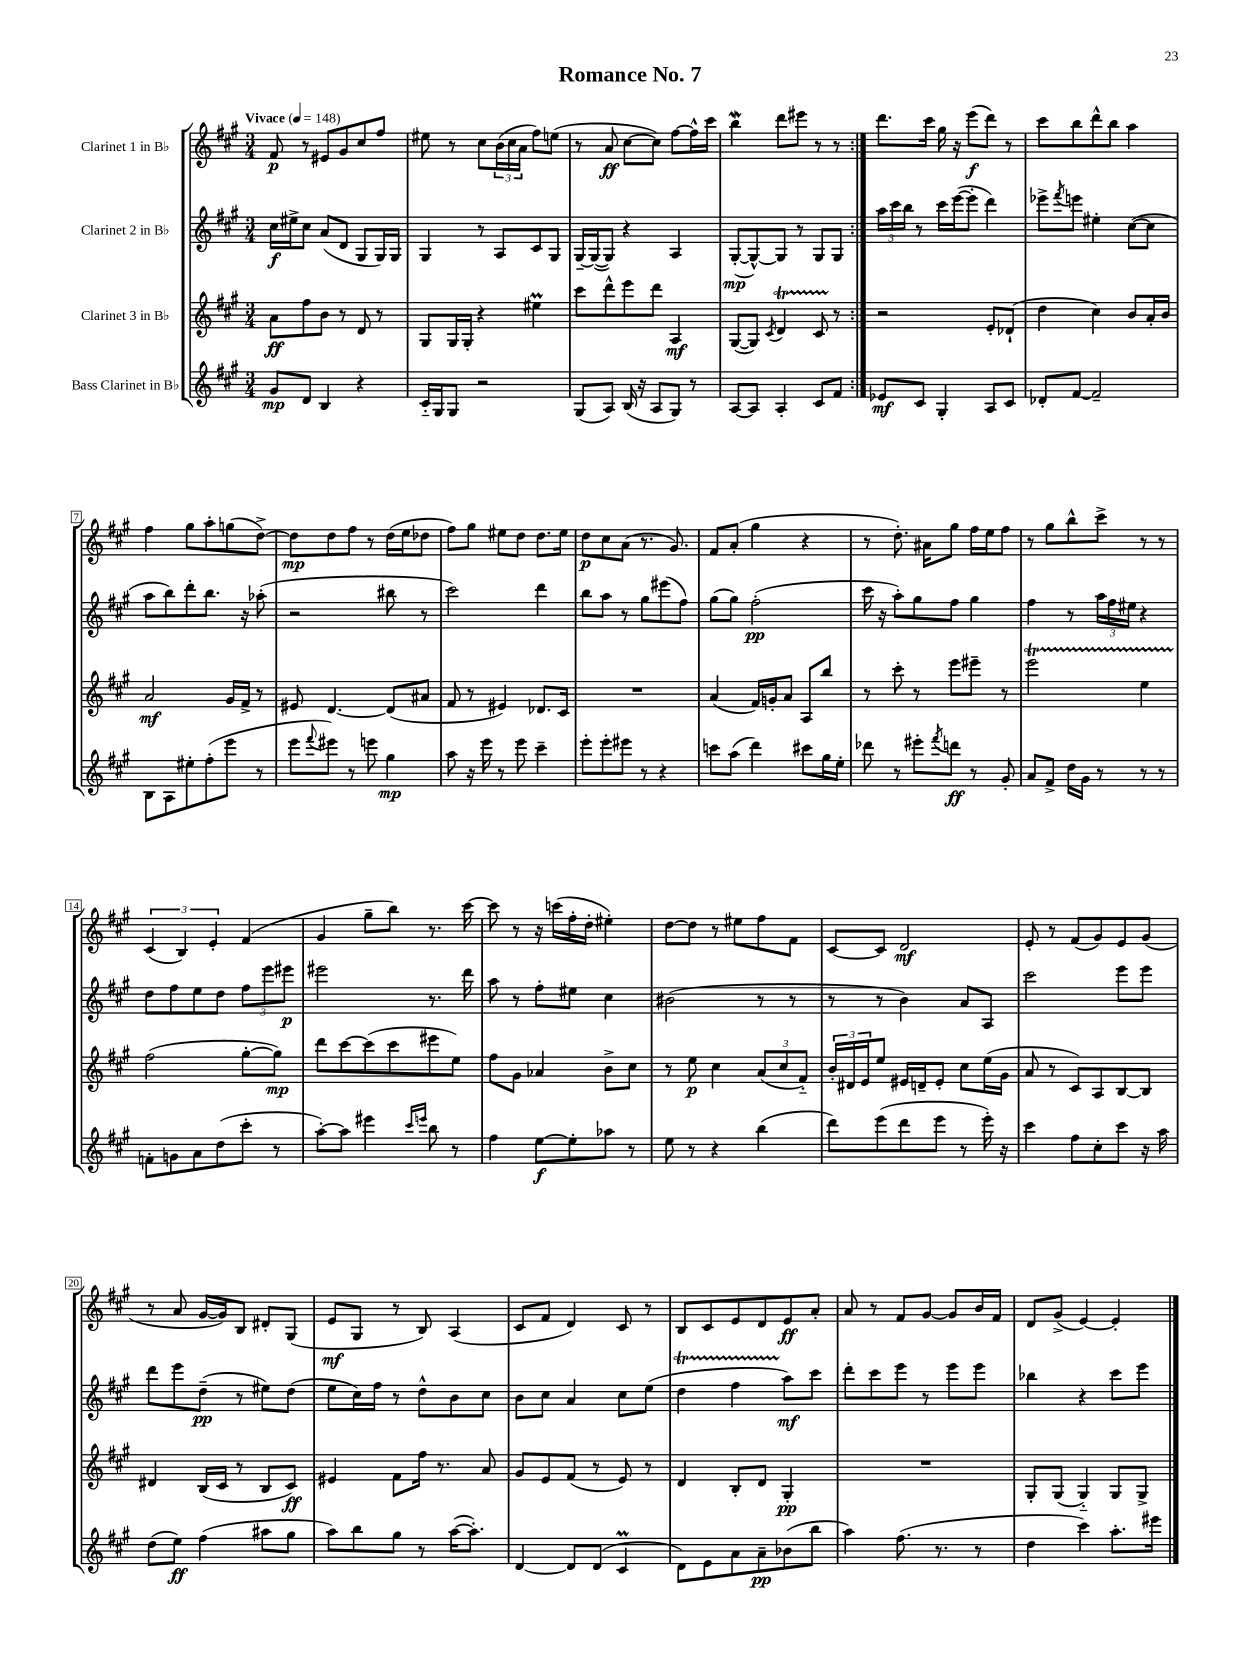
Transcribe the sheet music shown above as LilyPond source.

\header { title = "Romance No. 7" }
<<
\new StaffGroup <<
\new Staff = "s0" \with { instrumentName = "Clarinet 1 in Bb" } {
    \clef treble \key a \major \numericTimeSignature \time 3/4 \tempo "Vivace" 4 = 148
    \repeat volta 2 { fis'8\p r8 eis'8 gis'8 cis''8 fis''8 |
    eis''8 r8 cis''8 \tuplet 3/2 { b'16( cis''16 a'16 } fis''8) e''8( |
    r8 a'8\ff cis''8~ cis''8) fis''8~ fis''16-^ cis'''16 |
    b''4\mordent d'''8 eis'''8 r8 r8 | }
    d'''8. cis'''16 gis''16 r16 e'''8\f( d'''8) r8 |
    cis'''8 b''8 d'''8-^ b''8 a''4 |
    fis''4 gis''8 a''8-. g''8( d''8~->) |
    d''8\mp d''8 fis''8 r8 d''16( e''16 des''8 |
    fis''8) gis''8 eis''8 d''8 d''8. eis''16 |
    d''8\p cis''8 a'8( r8. gis'8.) |
    fis'8 a'8-.( gis''4 r4 |
    r8 d''8.-.) ais'16 gis''8 fis''16 e''16 fis''8 |
    r8 gis''8 b''8-^ cis'''8-> r8 r8 |
    \tuplet 3/2 { cis'4( b4) e'4-. } fis'4( |
    gis'4 gis''8-- b''8) r8. cis'''16~ |
    cis'''8 r8 r16 c'''16( fis''16-. d''16-. eis''4-.) |
    d''8~ d''8 r8 eis''8 fis''8 fis'8 |
    cis'8~ cis'8 d'2\mf |
    e'8-. r8 fis'8( gis'8) e'8 gis'8( |
    r8 a'8 gis'16~ gis'16) b8 dis'8-. gis8( |
    e'8\mf gis8 r8 b8) a4( |
    cis'8 fis'8 d'4) cis'8 r8 |
    b8 cis'8 e'8 d'8 e'8\ff a'8-. |
    a'8 r8 fis'8 gis'8~ gis'8 b'16 fis'16 |
    d'8 gis'8->( e'4~) e'4-. \bar "|." |
}
\new Staff = "s1" \with { instrumentName = "Clarinet 2 in Bb" } {
    \clef treble \key a \major \numericTimeSignature \time 3/4
    \repeat volta 2 { cis''16\f eis''16-> cis''8 a'8( d'8 gis8 gis16) gis16 |
    gis4 r8 a8 cis'8 gis8 |
    gis16~-- gis16~( gis8) r4 a4 |
    gis8~-.\mp( gis8~-^) gis8 r8 gis8 gis8 | }
    \tuplet 3/2 { a''16 cis'''16 b''16 } r8 cis'''16 e'''16~( e'''8-. d'''4) |
    ees'''8-> \acciaccatura { fis'''8 } e'''8 eis''4-. cis''8~( cis''8 |
    a''8 b''8) d'''8-. b''8. r16 aes''8-.( |
    r2 bis''8 r8 |
    cis'''2) d'''4 |
    b''8 a''8 r8 gis''8 eis'''8( fis''8) |
    gis''8( gis''8) fis''2-.\pp( |
    cis'''16 r16 a''8-.) gis''8 fis''8 gis''4 |
    fis''4 r8 \tuplet 3/2 { a''16 fis''16 eis''16 } r4 |
    d''8 fis''8 e''8 d''8 \tuplet 3/2 { fis''8 e'''8 eis'''8\p } |
    eis'''2 r8. d'''16 |
    a''8 r8 fis''8-. eis''8 cis''4 |
    bis'2( r8 r8 |
    r8 r8 b'4) a'8 a8 |
    cis'''2 e'''8 e'''8 |
    d'''8 e'''8 d''8--\pp( r8 eis''8) d''8( |
    e''8 cis''16) fis''16 r8 d''8-^ b'8 cis''8 |
    b'8 cis''8 a'4 cis''8 e''8( |
    d''4\startTrillSpan fis''4 a''8\stopTrillSpan\mf) cis'''8 |
    d'''8-. cis'''8 e'''8 r8 e'''8 e'''8 |
    bes''4 r4 cis'''8 e'''8 \bar "|." |
}
\new Staff = "s2" \with { instrumentName = "Clarinet 3 in Bb" } {
    \clef treble \key a \major \numericTimeSignature \time 3/4
    \repeat volta 2 { a'8\ff fis''8 b'8 r8 d'8 r8 |
    gis8 gis16 gis16-. r4 eis''4\prall |
    cis'''8 d'''8-^ e'''8 d'''8 a4\mf |
    gis8~( gis8) \acciaccatura { cis'8 } d'4\startTrillSpan cis'8 r8\stopTrillSpan | }
    r2 e'8-. des'8-!( |
    d''4 cis''4) b'8 a'16-. b'16 |
    a'2\mf gis'16 fis'16-> r8 |
    eis'8 d'4.~ d'8( ais'8 |
    fis'8 r8 eis'4) des'8. cis'16 |
    R2. |
    a'4( fis'16) g'16-. a'8 a8 b''8 |
    r8 cis'''8-. r8 e'''8 eis'''8-- r8 |
    e'''2\startTrillSpan e''4 |
    fis''2\stopTrillSpan( gis''8~-. gis''8\mp) |
    d'''8 cis'''8~ cis'''8( cis'''8 eis'''8 e''8) |
    fis''8 gis'8 aes'4 b'8-> cis''8 |
    r8 e''8\p cis''4 \tuplet 3/2 { a'8( cis''8 fis'8-_) } |
    \tuplet 3/2 { b'16-. dis'16 e'16 } e''8 eis'16 d'16-- eis'8-. cis''8 e''16( gis'16 |
    a'8 r8 cis'8) a8 b8~ b8 |
    dis'4 b16( cis'16 r8 b8 cis'8\ff) |
    eis'4 fis'8 fis''16 r8. a'8 |
    gis'8 e'8 fis'8( r8 e'8) r8 |
    d'4 b8-. d'8 gis4-.\pp |
    R2. |
    gis8-. gis8( gis4-_) gis8 gis8-> \bar "|." |
}
\new Staff = "s3" \with { instrumentName = "Bass Clarinet in Bb" } {
    \clef treble \key a \major \numericTimeSignature \time 3/4
    \repeat volta 2 { gis'8\mp d'8 b4 r4 |
    cis'16-_ gis16 gis8 r2 |
    gis8( a8) b16( r16 a8 gis8) r8 |
    a8~ a8 a4-. cis'8 fis'8 | }
    ees'8\mf cis'8 gis4-. a8 cis'8 |
    des'8-. fis'8~ fis'2-- |
    b8 a8 eis''8-. fis''8-.( e'''8 r8 |
    e'''8 \appoggiatura { fis'''8 } eis'''8) r8 e'''8 gis''4\mp |
    a''8 r16 e'''16 r8 e'''8 cis'''4-- |
    e'''8-. e'''8-. eis'''8 r8 r4 |
    c'''8 a''8( d'''4) cis'''8 gis''16 e''16-. |
    des'''8 r8 eis'''8-. \acciaccatura { fis'''8 } d'''8\ff r8 gis'8-. |
    a'8 fis'8-> d''16 gis'16 r8 r8 r8 |
    f'8-. g'8 a'8 d''8( cis'''8-. r8 |
    a''8~-.) a''8 eis'''4 \grace { cis'''16 e'''16 } b''8 r8 |
    fis''4 e''8~\f e''8-. aes''8 r8 |
    e''8 r8 r4 b''4( |
    d'''8) e'''8( d'''8 e'''8 r8 e'''16-.) r16 |
    cis'''4 fis''8 cis''8-. cis'''8 r16 a''16 |
    d''8( e''8\ff) fis''4( ais''8 gis''8 |
    a''8) b''8 gis''8 r8 a''16~( a''8.-.) |
    d'4~ d'8 d'8( cis'4\prall |
    d'8) e'8 a'8 a'8--\pp bes'8( b''8 |
    a''4) fis''8.( r8. r8 |
    d''4 cis'''4) a''8.-. eis'''16 \bar "|." |
}
>>
>>
\layout { \context { \Score \override BarNumber.stencil = #(make-stencil-boxer 0.1 0.3 ly:text-interface::print) } }
